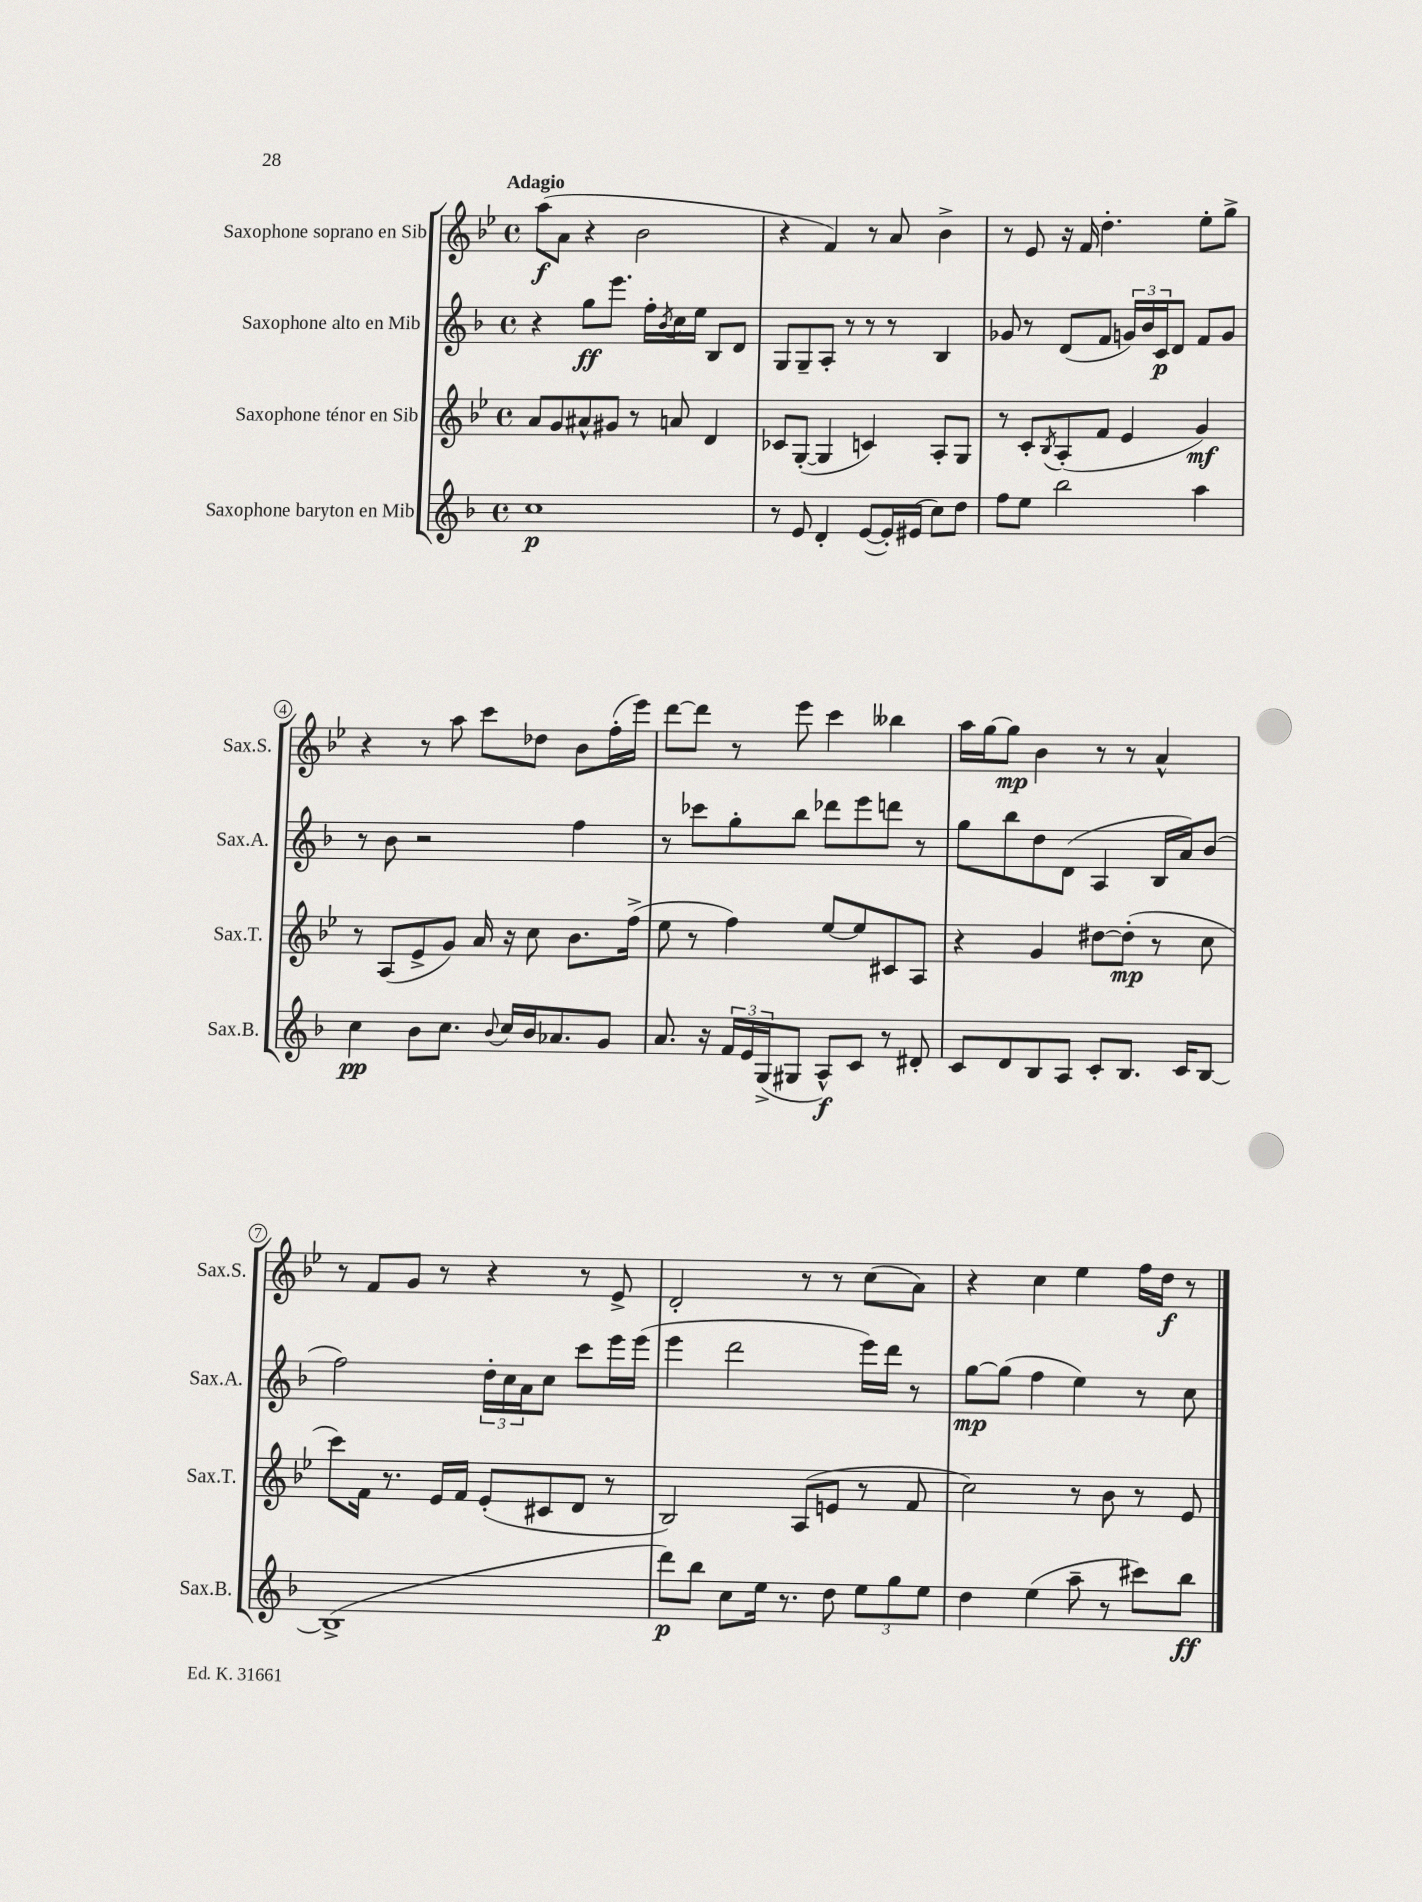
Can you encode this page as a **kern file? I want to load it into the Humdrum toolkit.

**kern	**kern	**kern	**kern
*staff4	*staff3	*staff2	*staff1
*clefG2	*clefG2	*clefG2	*clefG2
*k[b-]	*k[b-e-]	*k[b-]	*k[b-e-]
*M4/4	*M4/4	*M4/4	*M4/4
*met(c)	*met(c)	*met(c)	*met(c)
1cc	8a/L	4r	(8aa\L
.	8g/	.	8a\J
.	8a#^^/	8gg\L	4r
.	8g#/J	8.eee\J	.
.	8r	.	2b-\
.	.	16ff'\LL	.
.	.	8qb-/	.
.	8a/	16cc\	.
.	.	16ee\JJ	.
.	4d/	8B-/L	.
.	.	8d/J	.
=	=	=	=
8r	8c-/L	8G/L	4r
8e/	([8G'/J	8G~/	.
4d'/	4G/]	8A'/J	4f/)
.	.	8r	.
([8e/L	4c/)	8r	8r
16e'/]L)	.	8r	8a/
(16e#/JJ	.	.	.
8cc\L)	8A'/L	4B-/	4b-^\
8dd\J	8G/J	.	.
=	=	=	=
8ff\L	8r	8g-/	8r
8ee\J	8c'/L	8r	8e-/
.	8qB-/	.	.
2bb-\	(8A'/	(8d/L	16r
.	.	.	16f/
.	8f/J	8f/J	4.dd'\
.	4e-/	24g/LL)	.
.	.	24b-/	.
.	.	24c/J	.
.	.	8d/J	.
4aa\	4g/)	8f/L	8ee-'\L
.	.	8g/J	8gg^\J
=	=	=	=
4cc\	8r	8r	4r
.	(8A/L	8b-\	.
8b-\L	8e-^/	2r	8r
8.cc\J	8g/J)	.	8aa\
.	16a/	.	8ccc\L
8qqb-/	.	.	.
16cc/LL	16r	.	.
16b-/J	8cc\	.	8dd-\J
8.a-/	.	.	.
.	8.b-\L	4ff\	8b-\L
8g/J	.	.	(16ff'\L
.	(16ff^\Jk	.	16eee-\JJ)
=	=	=	=
8.a/	8ee-\	8r	[8ddd\L
.	8r	8ccc-\L	8ddd\]J
16r	.	.	.
24f/LL	4ff\)	8gg'\	8r
24e/	.	.	.
(24G^/J	.	.	.
8G#/J	.	8bb-\J	8eee-\
8A^^/L)	[8ee-/L	8ddd-\L	4ccc\
8c/J	8ee-/]	8eee\	.
8r	8c#/	8ddd\J	4bb--\
8d#'/	8A/J	8r	.
=	=	=	=
8c/L	4r	8gg\L	16aa\LL
.	.	.	[16gg\J
8d/	.	8bb-\	8gg\]J
8B-/	4g/	8dd\	4b-\
8A/J	.	(8d\J	.
8c'/L	[8dd#\L	4A/	8r
8.B-/J	(8dd#'\]J	.	8r
.	8r	16B-/LL	4a^^/
16c/LK	.	16a/J)	.
[8B-/J	8cc\	(8b-/J	.
=	=	=	=
(1B-^]	8ccc\L)	2ff\)	8r
.	16f\Jk	.	8f/L
.	8.r	.	.
.	.	.	8g/J
.	16e-/LL	.	8r
.	16f/JJ	.	.
.	(8e-'/L	24dd'\LL	4r
.	.	24cc\	.
.	.	24a\J	.
.	8c#/	8cc\J	.
.	8d/J	8ccc\L	8r
.	8r	16eee\L	8e-^/
.	.	(16eee\JJ	.
=	=	=	=
8ddd\L)	2B-/)	4eee\	2d'/
8bb-\J	.	.	.
8cc\L	.	2ddd\	.
16ee\Jk	.	.	.
8.r	.	.	.
.	(8A/L	.	8r
8dd\	8e/J	.	8r
12ee\L	8r	16eee\LL)	(8cc\L
.	.	16ddd\JJ	.
12gg\	.	.	.
.	8f/	8r	8a\J)
12ee\J	.	.	.
=	=	=	=
4dd\	2cc\)	[8gg\L	4r
.	.	(8gg\]J	.
(4ee\	.	4ff\	4cc\
8aa~\	8r	4ee\)	4ee-\
8r	8b-\	.	.
8ccc#\L)	8r	8r	16ff\LL
.	.	.	16dd\JJ
8bb-\J	8e-/	8cc\	8r
==	==	==	==
*-	*-	*-	*-
